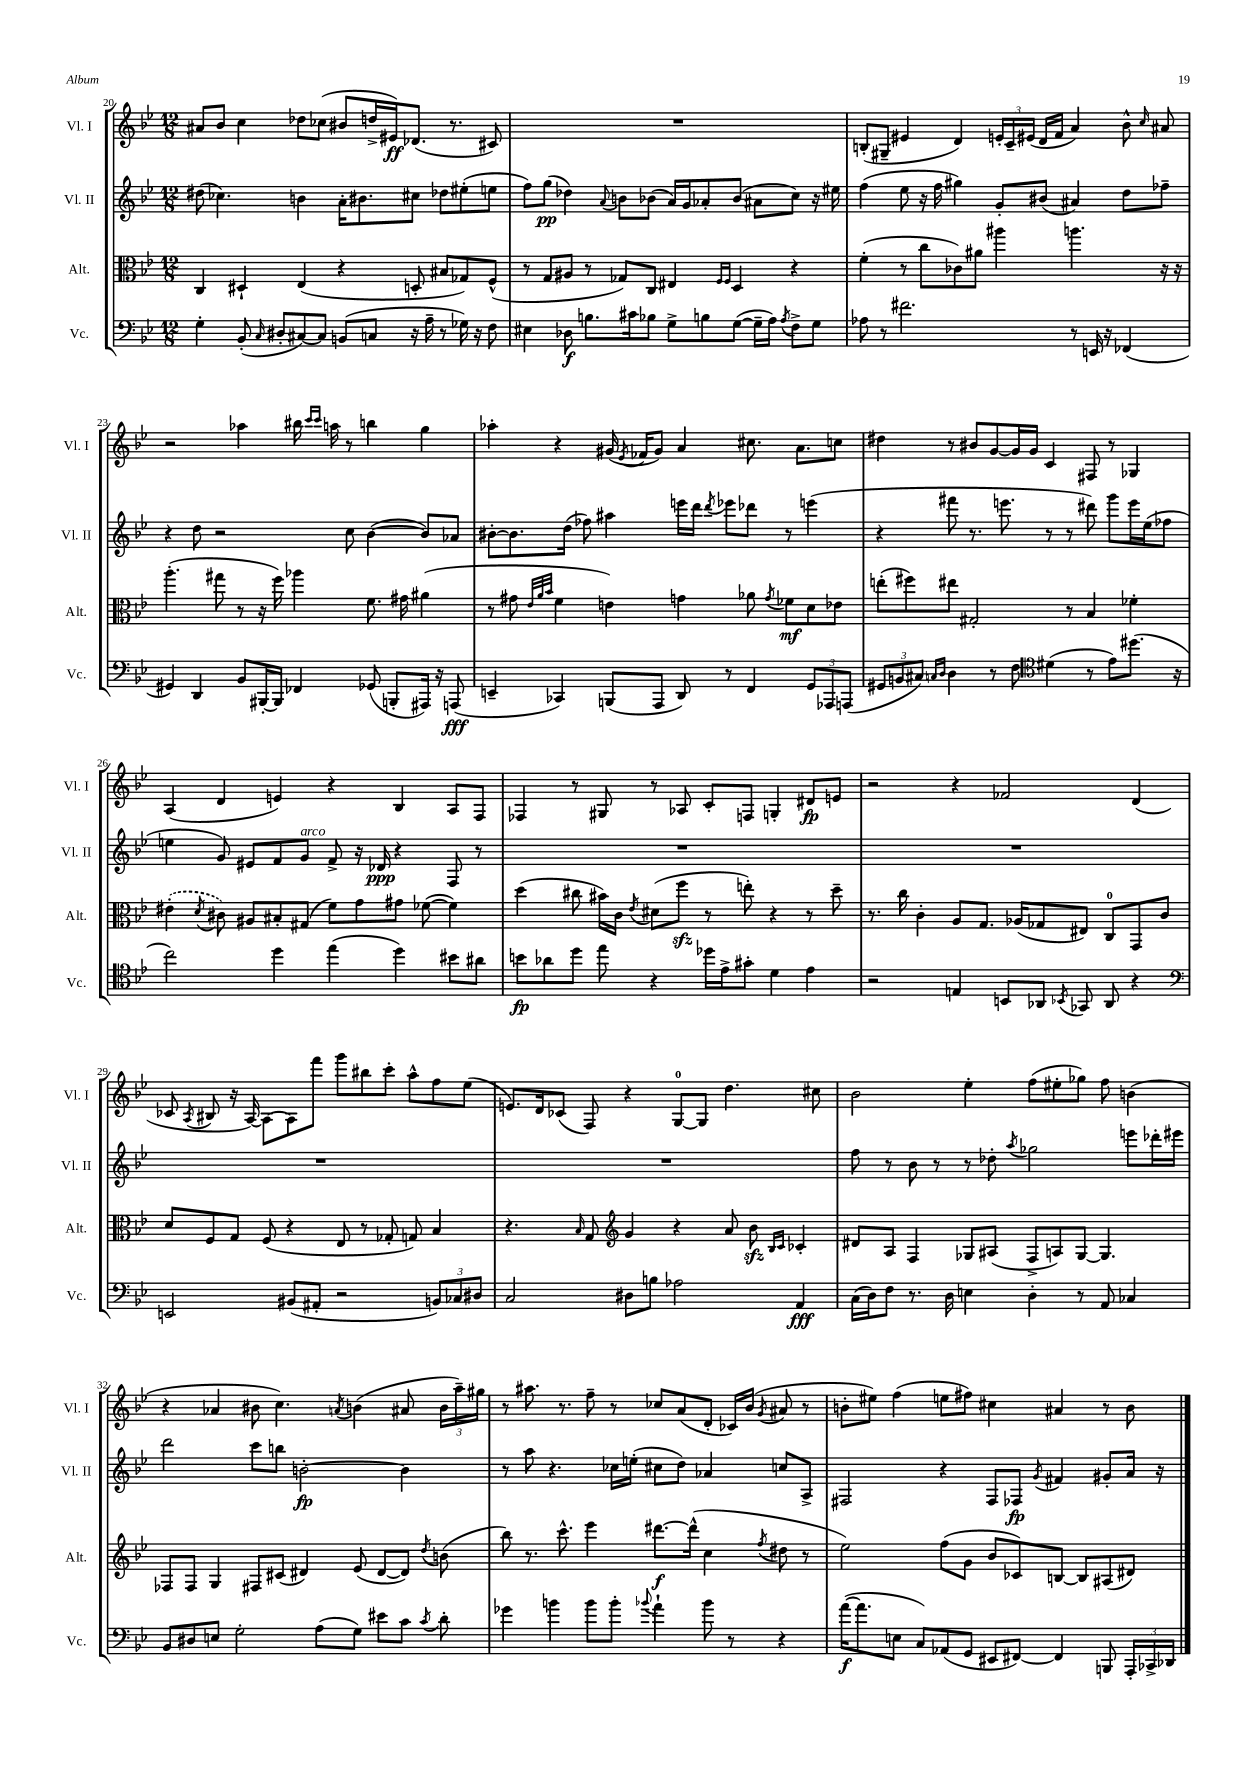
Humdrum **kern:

**kern	**kern	**kern	**kern
*staff4	*staff3	*staff2	*staff1
*clefF4	*clefC3	*clefG2	*clefG2
*k[b-e-]	*k[b-e-]	*k[b-e-]	*k[b-e-]
*M12/8	*M12/8	*M12/8	*M12/8
4G'	4C	(8dd#	8a#
.	.	4.cc-)	8b-
(8BB-'	4D#`	.	4cc
16qqC	.	.	.
8D#'	.	.	.
[8C#)	(4E-	4b	8dd-
8C#]	.	.	(8cc-
(8BB	4r	16a'	8b#
.	.	8.b#	.
8C	.	.	16dd^
.	.	.	16e#)
16r	8D'	8cc#	(8.d-
16A~	.	.	.
8r	8B#	8dd-	.
.	.	.	8.r
16G-)	8G-)	(8ee#'	.
16r	.	.	.
8F	(8F^^	8ee	8c#)
=	=	=	=
4E#	8r	8ff)	1.r
.	8G	(8gg	.
8D-	8A#	4dd-)	.
8.B	8r	.	.
.	.	8qqa	.
.	8G-)	8b	.
16c#	.	.	.
8B-	8C	(8b-	.
8G^	4E#	16a)	.
.	.	16g	.
8B	.	8a-'	.
.	16qqF	.	.
.	16qqF	.	.
([8G	4D	(8b-	.
16G~]	.	8a#	.
16A)	.	.	.
8qA	.	.	.
8F^	4r	8cc)	.
8G	.	16r	.
.	.	16ee#	.
=	=	=	=
8A-	(4f'	(4ff	(8B'
8r	.	.	8G#~
2.f#	8r	8ee-	4e#
.	8cc	16r	.
.	.	16ff	.
.	8c-)	4gg#)	4d)
.	8a#	.	.
.	4aa#	8g'	24e'
.	.	.	24c~
.	.	.	(24e#
.	.	(8b#	16d
.	.	.	16f
8r	4.aa	4a#)	4a)
16EE	.	.	.
16r	.	.	.
(4FF-	.	8dd	8b-^^
.	.	.	16qqcc
.	16r	8ff-~	8a#
.	16r	.	.
=	=	=	=
4GG#)	(4.aa'	4r	2r
4DD	.	8dd	.
.	8gg#	2r	.
8BB-	8r	.	4aa-
[16BBB#'	16r	.	.
16BBB#]	16ff)	.	.
4FF-	4aa-	.	16bb#
.	.	.	16qqccc
.	.	.	16qqccc
.	.	.	16aa
.	.	8cc	8r
(8GG-	8.f	([4b-	4bb
8BBB'	.	.	.
.	16g#	.	.
16AAA#)	(4a#	8b-])	4gg
16r	.	.	.
(8AAA	.	8a-	.
=	=	=	=
4EE~	8r	[8b#'	4aa-'
.	8g#	8.b#]	.
.	32qqe-	.	.
.	32qqa	.	.
.	32qqb-	.	.
4CC-)	4f	.	4r
.	.	(16dd	.
.	.	8ff-)	.
(8BBB	4e)	4aa#	(16g#
.	.	.	8qe-
.	.	.	16f-
8AAA	.	.	8g#)
8DD)	4g	16eee	4a
.	.	16ddd	.
.	.	8qddd	.
8r	.	8eee-	.
4FF	8a-	8ddd-	8.cc#
.	8qg	.	.
.	8f-	8r	.
.	.	.	8.a
12GG	8d	(4eee	.
12AAA-	.	.	.
.	8e-	.	8cc
(12AAA	.	.	.
=	=	=	=
12GG#	(8ee'	4r	4dd#
12BB	.	.	.
.	8ff#)	.	.
12C#)	.	.	.
16qqC	.	.	.
16qqD	.	.	.
4D	8ee#	8fff#	8r
.	2G#'	8.r	8b#
8r	.	.	[8g
.	.	8.eee	.
8F	.	.	16g]
.	.	.	16g
*clefC4	*	*	*
(4d#	.	8r	4c
.	8r	8r	.
8r	4B-	8ddd#)	8F#
8e-)	.	8ggg	8r
(8.dd#	4f-'	16eee	4G-
.	.	(16ee-	.
.	.	8ff-	.
16r	.	.	.
=	=	=	=
2cc)	(4e#'	4ee	(4A
.	8qd	.	.
.	8c#)	8g)	4d
.	8A#	8e#	.
4dd	8B#'	8f	4e)
.	(8G#	8g	.
(4ee-	8f)	8f^	4r
.	8g	16r	.
.	.	16d-	.
4dd)	8g#	4r	4B-
.	([8f-	.	.
8b#	4f-])	8F	8A
8a#	.	8r	8F
=	=	=	=
8b	(4dd	1.r	4F-
8a-	.	.	.
8dd	8cc#	.	8r
8ee-	16b#)	.	8G#
.	16c	.	.
.	8qe-	.	.
4r	(8d#	.	8r
.	8ff	.	8A-
16dd-	8r	.	8c'
16e-^	.	.	.
8g#'	8ee')	.	8F
4d	4r	.	4G'
4e-	8r	.	8d#
.	8dd~	.	8e
=	=	=	=
2r	8.r	1.r	2r
.	16cc	.	.
.	4c'	.	.
4E	8A	.	4r
.	8.G	.	.
8BB	.	.	2f-
.	(16A-	.	.
8AA-	8G-	.	.
8qBB-	.	.	.
8GG-	8E#)	.	.
8AA-	8C	.	.
4r	8GG	.	(4d
.	8c	.	.
=	=	=	=
*clefF4	*	*	*
2EE	8d	1.r	8c-
.	.	.	8qA
.	8F	.	8B#
.	8G	.	16r
.	.	.	[16A)
.	(8F	.	8A_
(8BB#	4r	.	8A]
8AA#'	.	.	8fff
2r	8E-	.	8ggg
.	8r	.	8bb#
.	8G-'	.	8ccc'
.	8G)	.	8aa^^
12BB)	4B-	.	8ff
12C-	.	.	.
.	.	.	(8ee-
12D#	.	.	.
=	=	=	=
2C	4.r	1.r	8.e)
.	.	.	16d
.	.	.	(8c-
.	16qqB-	.	.
.	8G	.	8F)
*	*clefG2	*	*
8D#	4g	.	4r
8B	.	.	.
2A-	4r	.	[8G
.	.	.	8G]
.	8a	.	4.dd
.	8b-	.	.
.	16qqB-	.	.
.	16qqc	.	.
4AA	4c-'	.	.
.	.	.	8cc#
=	=	=	=
(16C	8d#	8ff	2b-
16D)	.	.	.
8F	8A	8r	.
8.r	4F	8b-	.
.	.	8r	.
16D	.	.	.
4E	8G-	8r	4ee-'
.	(8A#	8dd-'	.
.	.	8qaa	.
4D'	8F^	2gg-	(8ff
.	8A)	.	8ee#'
8r	[8G-	.	8gg-)
8AA	4.G-]	.	8ff
4C-	.	8eee	(4b
.	.	16ddd-'	.
.	.	16eee#	.
=	=	=	=
8BB-	8F-	2ddd	4r
8D#	8F-	.	.
8E	4G	.	4a-
2G'	.	.	.
.	8F#	8ccc	8b#
.	(8c#	8bb	4.cc)
.	4d#)	[2b'	.
(8A	.	.	.
.	.	.	8qa
8G)	(8e-	.	(4b
8e#	[8d#	.	.
8c	8d#])	4b]	8a#
8qc	8qdd	.	.
8d'	(8b	.	24b
.	.	.	24aa~)
.	.	.	24gg#
=	=	=	=
4g-	8bb-)	8r	8r
.	8.r	8aa	8.aa#
4b	.	4.r	.
.	8.ccc^^	.	8.r
8b	4eee-	.	8ff~
8b'	.	16cc-	8r
.	.	(16ee'	.
8qqb-	.	.	.
4a`	[8.ddd#	8cc#	8cc-
.	.	8dd)	(8a
.	(16ddd#^^]	.	.
8b-	4cc	4a-	8d'
8r	.	.	16c-)
.	.	.	(16b-
.	8qff	.	8qg
4r	8dd#	8cc	8a#
.	8r	8A^	8r
=	=	=	=
([16a	2ee-)	2F#	8b'
8.a]	.	.	.
.	.	.	8ee#)
8E	.	.	(4ff
8C)	.	.	.
(8AA-	(8ff	4r	8ee
8GG	8g	.	8ff#)
8EE#	8b-	8F#	4cc#
[8FF#)	8c-)	8F-	.
.	.	8qg	.
4FF#]	[8B	4f#	4a#
.	8B]	.	.
8BBB	(8A#	8g#'	8r
24AAA'	8d#)	16a	8b
24CC-^	.	.	.
.	.	16r	.
24DD-	.	.	.
==	==	==	==
*-	*-	*-	*-
